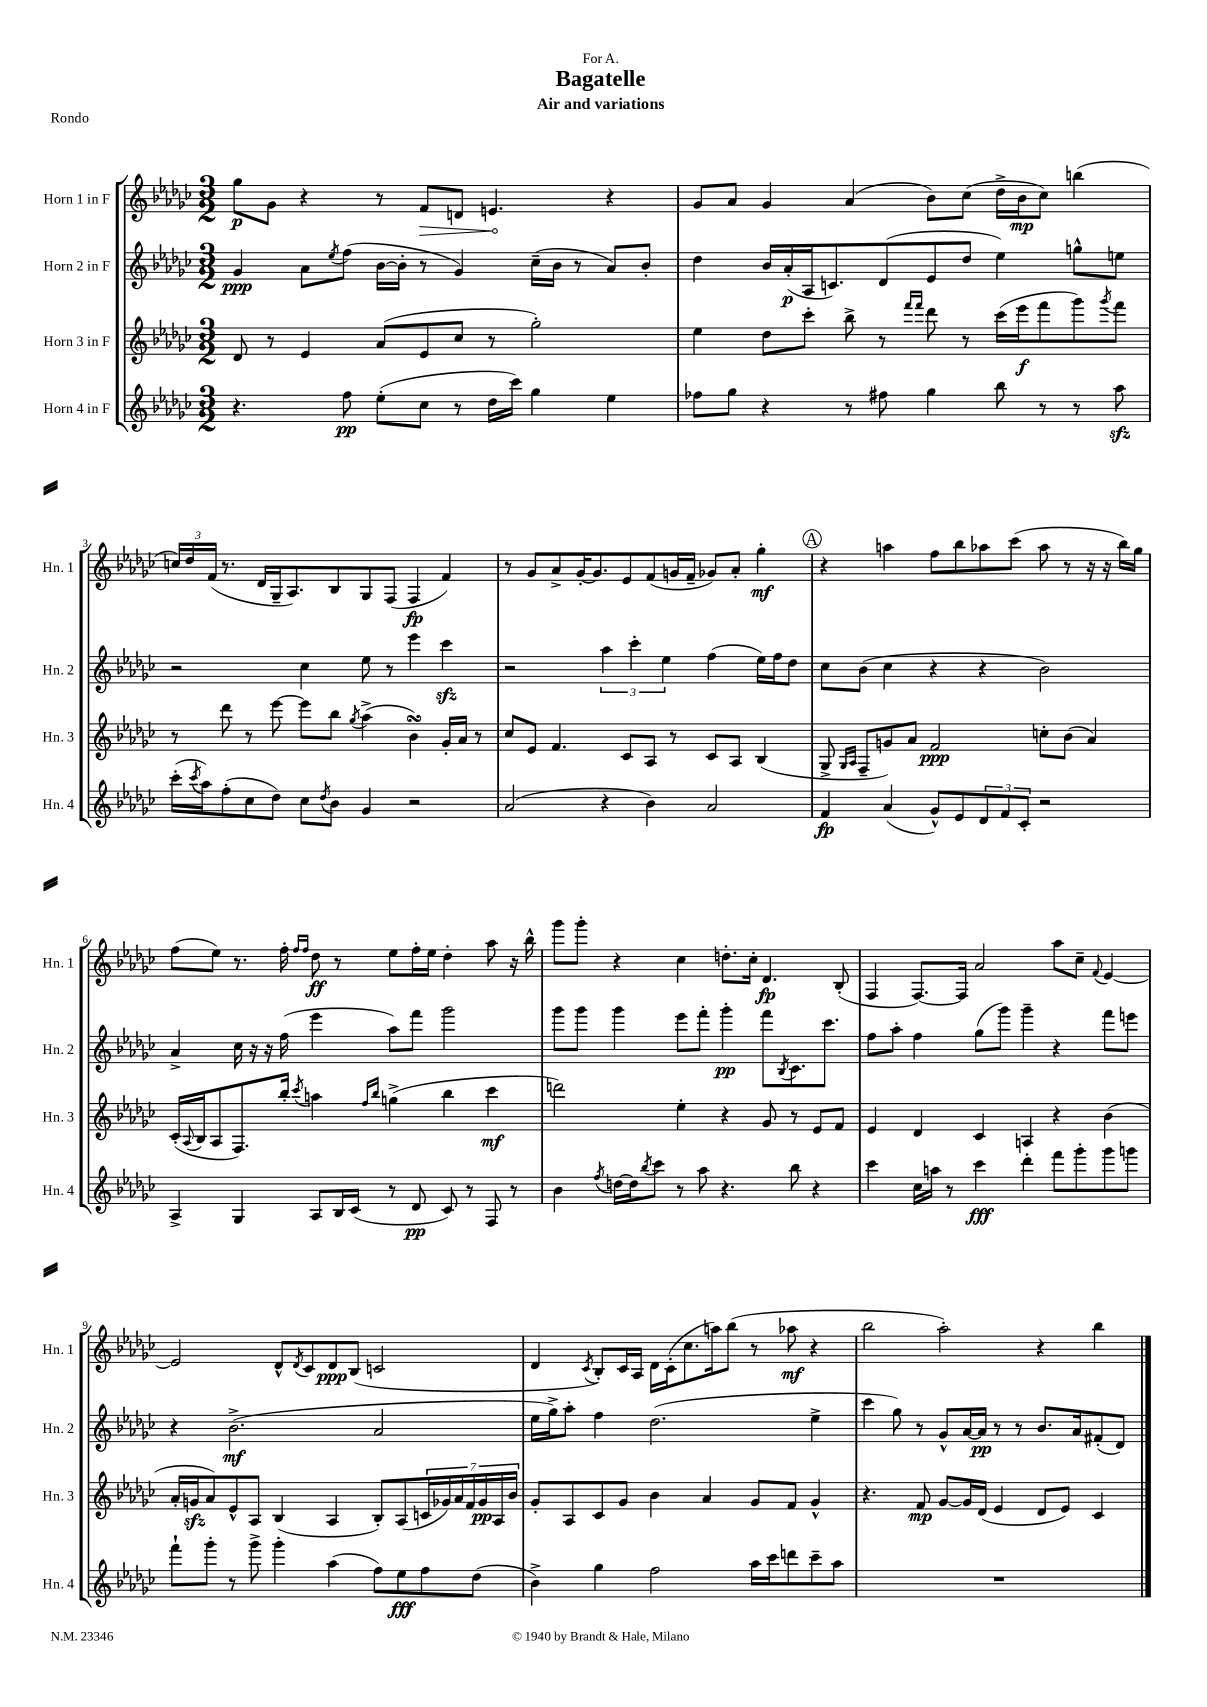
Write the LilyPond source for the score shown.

\header { title = "Bagatelle" subtitle = "Air and variations" dedication = "For A." piece = "Rondo" }
<<
\new StaffGroup <<
\new Staff = "s0" \with { instrumentName = "Horn 1 in F" shortInstrumentName = "Hn. 1" } {
    \clef treble \key ges \major \numericTimeSignature \time 3/2
    ges''8\p ges'8 r4 r8 \once \override Hairpin.circled-tip = ##t f'8\> d'8 e'4.\! r4 |
    ges'8 aes'8 ges'4 aes'4( bes'8) ces''8( des''16-> bes'16\mp ces''8) b''4( |
    \tuplet 3/2 { c''16) des''16 f'16( } r8. des'16 ges16-- aes8.) bes8 ges8 f8( f4\fp f'4) |
    r8 ges'8 aes'8-> ges'16~-. ges'8. ees'8 f'8( g'16 f'16-- ges'8) aes'8-. ges''4-.\mf |
    \mark \markup { \circle "A" } r4 a''4 f''8 bes''8 aes''8 ces'''8( aes''8 r8 r16 r16 bes''16) ges''16 |
    f''8( ees''8) r8. f''16-. \grace { f''16 f''16 } des''8\ff r8 ees''8 f''16-. ees''16 des''4-. aes''8 r16 bes''16-^ |
    ges'''8 ges'''8-. r4 ces''4 d''8.-. ces''16-. des'4.\fp bes8-.( |
    f4 f8.~) f16 aes'2 aes''8 ces''8-- \appoggiatura { f'8 } ees'4~ |
    ees'2 des'8-^ \acciaccatura { des'8 } ces'8 des'8\ppp bes8( c'2 |
    des'4 \acciaccatura { ces'8 } bes8-.) ces'16 aes16 des'16 ces'16-.( ces''8. a''16) bes''8( r8 aes''8\mf r4 |
    bes''2 aes''2-.) r4 bes''4 \bar "|." |
}
\new Staff = "s1" \with { instrumentName = "Horn 2 in F" shortInstrumentName = "Hn. 2" } {
    \clef treble \key ges \major \numericTimeSignature \time 3/2
    ges'4\ppp aes'8 \acciaccatura { ees''8 } f''8( bes'16~ bes'16-. r8 ges'4) ces''16--( bes'16 r8 aes'8) bes'8-. |
    des''4 bes'16 aes'16-.\p( aes16 c'8.) des'8( ees'8 des''8 ees''4) g''8-^ e''8 |
    r2 ces''4 ees''8 r8 ees'''4 ces'''4\sfz |
    r2 \tuplet 3/2 { aes''4 ces'''4-. ees''4 } f''4( ees''16) f''16 des''8 |
    \mark \markup { \circle "A" } ces''8 bes'8( ces''4 r4 r4 bes'2) |
    aes'4-> ces''16 r16 r16 f''16( ees'''4 aes''8) f'''8 ges'''2 |
    ges'''8 ges'''8 ges'''4 ees'''8 f'''8-. ges'''4-.\pp f'''8 \acciaccatura { bes8 } ces'8. ces'''8. |
    f''8 aes''8-. f''4 ges''8( ges'''8) ges'''4-- r4 f'''8 e'''8 |
    r4 bes'2.->\mf( aes'2 |
    ees''16 ges''16->) aes''8-. f''4 des''2.( ees''4-> |
    ces'''4 ges''8) r8 ges'8-^ aes'16~ aes'16\pp r8 r8 bes'8. aes'16 fis'8-.( des'8) \bar "|." |
}
\new Staff = "s2" \with { instrumentName = "Horn 3 in F" shortInstrumentName = "Hn. 3" } {
    \clef treble \key ges \major \numericTimeSignature \time 3/2
    des'8 r8 ees'4 aes'8( ees'8 ces''8 r8 ges''2-.) |
    ees''4 des''8 ces'''8-. bes''8-> r8 \grace { f'''16 f'''16 } des'''8 r8 ces'''16( ees'''16\f f'''8 ges'''8) \acciaccatura { ges'''8 } f'''8 |
    r8 des'''8 r8 ees'''8~ ees'''8 bes''8 \acciaccatura { ges''8 } aes''4->( bes'4\turn) ges'16-. aes'16 r8 |
    ces''8 ees'8 f'4. ces'8 aes8 r8 ces'8 aes8 bes4( |
    \mark \markup { \circle "A" } ges8-> \grace { ges16 aes16 } f8-- g'8) aes'8 f'2\ppp c''8-. bes'8( aes'4) |
    ces'16-.( \appoggiatura { aes8 } bes16 aes8 f8.) bes''16-. \acciaccatura { ces'''8 } a''4 \grace { f''16 bes''16 } g''4->( bes''4 ces'''4\mf |
    d'''2) ees''4-. r4 ges'8 r8 ees'8 f'8 |
    ees'4 des'4 ces'4 a4 r4 bes'4( |
    aes'16-. g'16\sfz aes'8) ees'8-^ aes8 bes4( aes4 bes8-.) aes8( \tuplet 7/4 { c'16 ges'16) aes'16 f'16 ges'16\pp aes16 bes'16 } |
    ges'8-. aes8 ces'8 ges'8 bes'4 aes'4 ges'8 f'8 ges'4-^ |
    r4. f'8\mp ges'8~ ges'16 des'16( ees'4 des'8 ees'8) ces'4 \bar "|." |
}
\new Staff = "s3" \with { instrumentName = "Horn 4 in F" shortInstrumentName = "Hn. 4" } {
    \clef treble \key ges \major \numericTimeSignature \time 3/2
    r4. f''8\pp ees''8-.( ces''8 r8 des''16 ces'''16) ges''4 ees''4 |
    fes''8 ges''8 r4 r8 fis''8 ges''4 bes''8 r8 r8 aes''8\sfz |
    ces'''16-.( \acciaccatura { ces'''8 } aes''16) f''8-.( ces''8 des''8) ces''8 \acciaccatura { des''8 } bes'8 ges'4 r2 |
    aes'2( r4 bes'4) aes'2 |
    \mark \markup { \circle "A" } f'4\fp aes'4( ges'8-^) ees'8 \tuplet 3/2 { des'8 f'8 ces'8-. } r2 |
    aes4-> ges4 aes8 bes16 ces'16( r8 des'8\pp ces'8) r8 f8 r8 |
    bes'4 \acciaccatura { f''8 } d''16~ d''16 \acciaccatura { bes''8 } ces'''8 r8 aes''8 r4. bes''8 r4 |
    ces'''4 ces''16 a''16 r8 ces'''4\fff des'''4-. f'''8 ges'''8-. ges'''8 g'''8 |
    f'''8-! ges'''8-. r8 ges'''8-> ges'''4-. aes''4( f''8) ees''8\fff f''8 des''8( |
    bes'4->) ges''4 f''2 aes''16 ces'''16 d'''8 ces'''8-- aes''8 |
    R1. \bar "|." |
}
>>
>>
